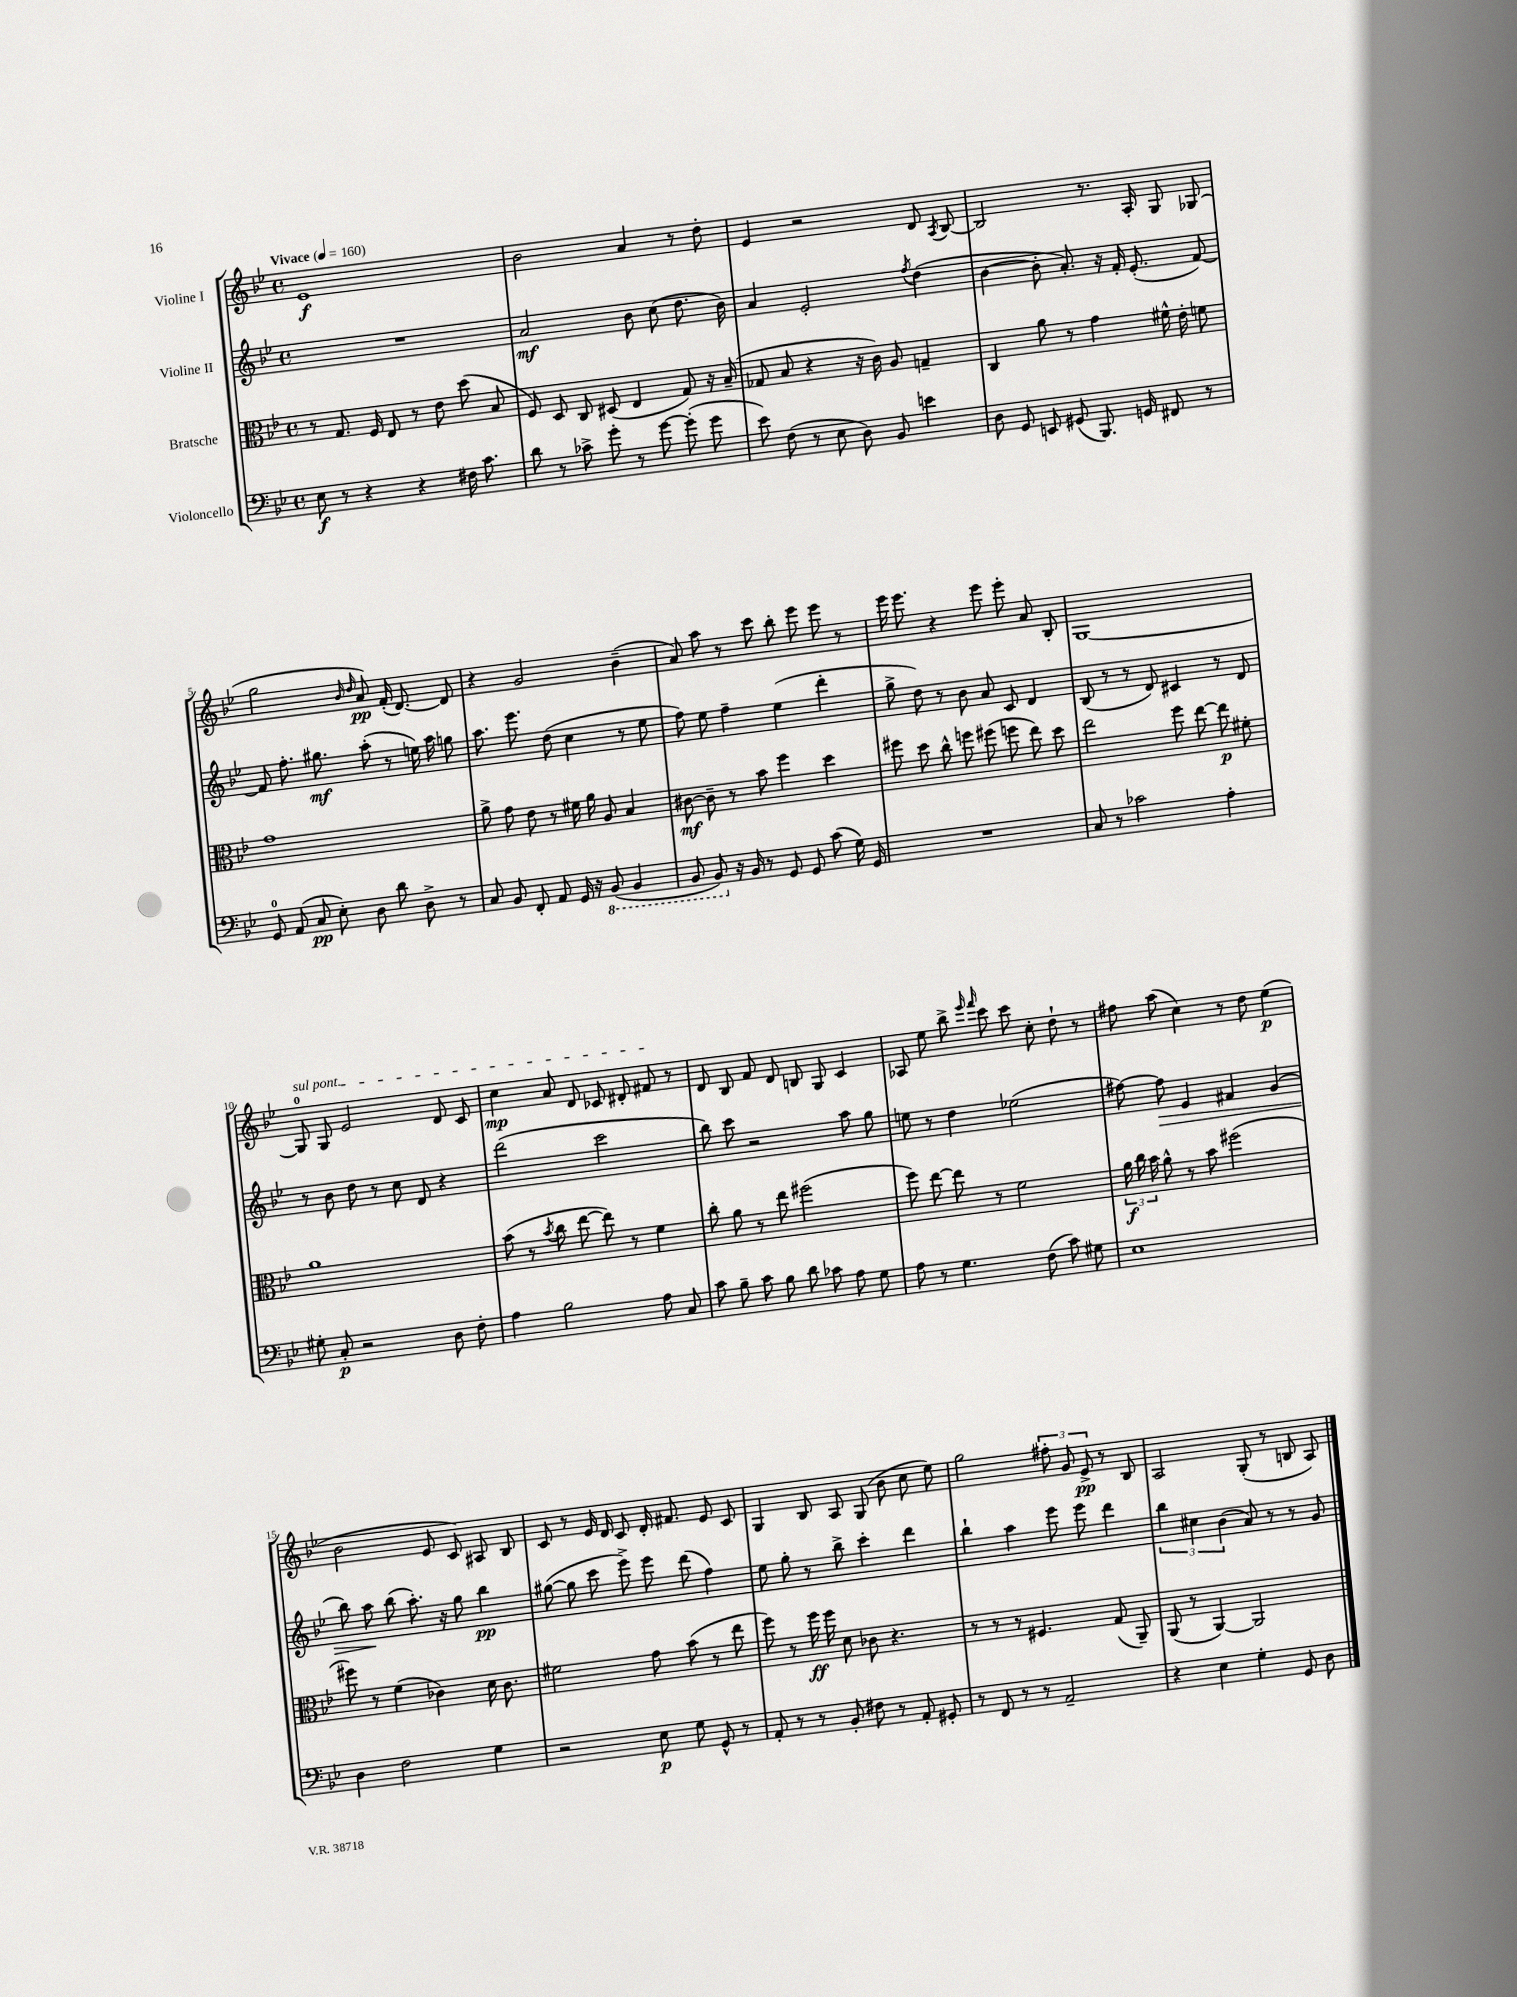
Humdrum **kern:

**kern	**dynam	**kern	**dynam	**kern	**dynam	**kern	**dynam
*part4	*part4	*part3	*part3	*part2	*part2	*part1	*part1
*staff4	*staff4	*staff3	*staff3	*staff2	*staff2	*staff1	*staff1
*I"Violoncello	*	*I"Bratsche	*	*I"Violine II	*	*I"Violine I	*
*clefF4	*	*clefC3	*	*clefG2	*	*clefG2	*
*k[b-e-]	*	*k[b-e-]	*	*k[b-e-]	*	*k[b-e-]	*
*M4/4	*	*M4/4	*	*M4/4	*	*M4/4	*
*met(c)	*	*met(c)	*	*met(c)	*	*met(c)	*
*MM160	*	*MM160	*	*MM160	*	*MM160	*
=1	=1	=1	=1	=1	=1	=1	=1
!	!	!	!	!	!	!LO:TX:a:B:t=Vivace	!
8E-\	f	8r	.	1r	.	1e-	f
8r	.	8.G/	.	.	.	.	.
4r	.	.	.	.	.	.	.
.	.	16F/	.	.	.	.	.
.	.	8E-/	.	.	.	.	.
4r	.	8r	.	.	.	.	.
.	.	8e-\	.	.	.	.	.
16F#X\	.	(8dd\	.	.	.	.	.
8.c\	.	.	.	.	.	.	.
.	.	8B-/	.	.	.	.	.
=2	=2	=2	=2	=2	=2	=2	=2
8d\	.	8F/)	.	2a/	mf	2b-\	.
8r	.	8D/	.	.	.	.	.
8c-X^\	.	8C/	.	.	.	.	.
8g'\	.	(8D#X/	.	.	.	.	.
8r	.	4E-/	.	8b-\	.	4a/	.
[8g\	.	.	.	(8cc\	.	.	.
(8g'\]	.	8G/)	.	8.dd\	.	8r	.
8g\	.	16r	.	.	.	8dd'\	.
.	.	(16B-~/	.	16b-\)	.	.	.
=3	=3	=3	=3	=3	=3	=3	=3
8e-\)	.	8G-X/	.	4a/	.	4e-/	.
(8F\	.	8B-/	.	.	.	.	.
8r	.	4r	.	2e-'/	.	2r	.
8E-\	.	.	.	.	.	.	.
8D\)	.	16r	.	.	.	.	.
.	.	16c\)	.	.	.	.	.
8BB-/	.	8A/	.	.	.	.	.
.	.	.	.	8qff/	.	.	.
4en\	.	4Gn~/	.	(4dd\	.	8d/	.
.	.	.	.	.	.	8qA/	.
.	.	.	.	.	.	[8B-/	.
=4	=4	=4	=4	=4	=4	=4	=4
8D\	.	4C/	.	[4b-\	.	2B-/]	.
8GG/	.	.	.	.	.	.	.
8EEn/	.	8a\	.	8b-'\]	.	.	.
(8GG#X/	.	8r	.	8.a'/)	.	.	.
8.BBB-/)	.	4g\	.	.	.	8.r	.
.	.	.	.	16r	.	.	.
.	.	.	.	16f'/	.	.	.
16GGn/	.	.	.	(8.e-'/	.	16A'/	.
8FF#X/	.	16f#X^^\	.	.	.	8G/	.
.	.	16e-'\	.	.	.	.	.
8r	.	8fn\	.	[8f/)	.	(8G-X/	.
!!LO:LB:g=z
=5	=5	=5	=5	=5	=5	=5	=5
8GG/	.	1g	.	8f/]	.	2gg\	.
(8AA/	.	.	.	8.ff'\	.	.	.
8C/	pp	.	.	.	.	.	.
.	.	.	.	8.gg#X\	mf	.	.
8E-'\)	.	.	.	.	.	.	.
.	.	.	.	.	.	16qqb-/	.
.	.	.	.	.	.	16qqdd/	.
8D\	.	.	.	(8aa'\	.	8a/)	pp
8d\	.	.	.	8r	.	(16f'/	.
.	.	.	.	.	.	[8.d/)	.
8D^\	.	.	.	16een\)	.	.	.
.	.	.	.	16aa\	.	.	.
8r	.	.	.	8ggn\	.	8d/]	.
=6	=6	=6	=6	=6	=6	=6	=6
8C/	.	8a^\	.	8.aa\	.	4r	.
8BB-/	.	8g\	.	.	.	.	.
.	.	.	.	8.eee-\	.	.	.
8FF'/	.	8e-\	.	.	.	2g/	.
8AA/	.	8r	.	(8dd\	.	.	.
16GG/	.	16f#X\	.	4cc\	.	.	.
16r	.	16a\	.	.	.	.	.
*8ba	*	*	*	*	*	*	*
(8BBB-/	.	8A/	.	.	.	.	.
4BBB-/	.	4B-/	.	8r	.	(4b-~\	.
.	.	.	.	8ee-\	.	.	.
=7	=7	=7	=7	=7	=7	=7	=7
8BBB-/	.	[8c#X\	mf	8ff\)	.	8a/)	.
8BBB-/)	.	8c#~\]	.	8ee-\	.	8aa\	.
*X8ba	*	*	*	*	*	*	*
16r	.	8r	.	4ff~\	.	8r	.
16BB-/	.	.	.	.	.	.	.
8r	.	8b-\	.	.	.	8ccc\	.
8GG/	.	4ff\	.	(4ee-\	.	8bb-'\	.
8GG/	.	.	.	.	.	8eee-\	.
(8c\	.	4dd\	.	4ddd'\	.	8eee-\	.
16G\)	.	.	.	.	.	8r	.
16GG/	.	.	.	.	.	.	.
=8	=8	=8	=8	=8	=8	=8	=8
1r	.	8ff#X\	.	8gg^\	.	16eee-\	.
.	.	.	.	.	.	8.eee-\	.
.	.	8dd\	.	8dd\)	.	.	.
.	.	8cc^^\	.	8r	.	4r	.
.	.	8ffn\	.	8b-\	.	.	.
.	.	(8ff#X\	.	8a/	.	8eee-\	.
.	.	8ffn\	.	8c/	.	8eee-'\	.
.	.	8ee-\)	.	4d/	.	8a/	.
.	.	8dd\	.	.	.	8B-'/	.
=9	=9	=9	=9	=9	=9	=9	=9
8C/	.	2ee-\	.	(8B-/	.	[1G	.
8r	.	.	.	8r	.	.	.
2c-X\	.	.	.	8r	.	.	.
.	.	.	.	8d/)	.	.	.
.	.	8ff\	.	4c#X/	.	.	.
.	.	[8ee-\	.	.	.	.	.
4A'\	.	8ee-\]	p	8r	.	.	.
.	.	8f#X'\	.	8d/	.	.	.
!!LO:LB:g=z
=10	=10	=10	=10	=10	=10	=10	=10
!	!	!	!	!	!	!LO:TX:a:i:t=sul pont.	!
8G#X'\	.	1a	.	8r	.	8G/]	.
8C'/	p	.	.	8b-\	.	8G/	.
2r	.	.	.	8dd\	.	2e-/	.
.	.	.	.	8r	.	.	.
.	.	.	.	8cc\	.	.	.
.	.	.	.	8d/	.	.	.
8D\	.	.	.	4r	.	8d/	.
8F'\	.	.	.	.	.	8c/	.
=11	=11	=11	=11	=11	=11	=11	=11
4A\	.	(8b-\	.	(2ddd\	.	4cc\	mp
.	.	8r	.	.	.	.	.
.	.	8qb-/	.	.	.	.	.
2B-\	.	8cc\	.	.	.	8a/	.
.	.	[8ee-\	.	.	.	8d/	.
.	.	8ee-\])	.	2ccc\	.	8c-X/	.
.	.	8r	.	.	.	8d#X'/	.
8A\	.	4f\	.	.	.	8f#X/	.
8C/	.	.	.	.	.	8r	.
=12	=12	=12	=12	=12	=12	=12	=12
8c\	.	8cc'\	.	8bb-\)	.	8d/	.
8B-~\	.	8a\	.	8ccc\	.	8B-/	.
8c\	.	8r	.	2r	.	8f/	.
8B-\	.	8ee-\	.	.	.	8d/	.
8d\	.	(2ff#X\	.	.	.	8Bn/	.
8c-X\	.	.	.	.	.	8G/	.
8A\	.	.	.	8aa\	.	4c/	.
8G\	.	.	.	8gg\	.	.	.
=13	=13	=13	=13	=13	=13	=13	=13
8A\	.	8ff\)	.	8een\	.	8A-X/	.
8r	.	[8ee-\	.	8r	.	8ee-\	.
4.G\	.	8ee-\]	.	4dd\	.	8bb-^\	.
.	.	.	.	.	.	16qqeee-/	.
.	.	.	.	.	.	16qqfff/	.
.	.	8r	.	.	.	8ccc\	.
.	.	2f\	.	(2ee-X\	.	8ccc\	.
(8F\	.	.	.	.	.	8cc'\	.
8c\)	.	.	.	.	.	8dd`\	.
8G#X\	.	.	.	.	.	8r	.
=14	=14	=14	=14	=14	=14	=14	=14
1E-	.	24a\	f	[8ff#X\)	.	8ff#X\	.
.	.	24cc\	.	.	.	.	.
.	.	24b-\	.	.	.	.	.
!	!	!	!	!	!LO:HP:b	!	!
.	.	8a^^\	.	8ff#\]	>	(8aa\	.
.	.	8r	.	4e-/	.	4cc\)	.
.	.	8b-\	.	.	.	.	.
.	.	(2ff#X\	.	4f#X/	.	8r	.
.	.	.	.	.	.	8dd\	.
.	.	.	.	(4g/	.	(4ee-\	p
!!LO:LB:g=z
=15	=15	=15	=15	=15	=15	=15	=15
4D\	.	8ff#X\)	.	8bb-\)	.	2b-\	.
.	.	8r	.	8aa\	.	.	.
2F\	.	(4f\	.	(8bb-\	]	.	.
.	.	.	.	8.aa'\)	.	.	.
.	.	4c-X\)	.	.	.	8e-/	.
.	.	.	.	16r	.	.	.
.	.	.	.	8gg\	.	8c/)	.
4G\	.	16d\	.	4bb-\	pp	8A#X/	.
.	.	8.c-\	.	.	.	.	.
.	.	.	.	.	.	8B-/	.
=16	=16	=16	=16	=16	=16	=16	=16
2r	.	2f#X\	.	([8gg#X\	.	8c/	.
.	.	.	.	8gg#\]	.	8r	.
.	.	.	.	8ccc\	.	16e-/	.
.	.	.	.	.	.	16d/	.
.	.	.	.	8eee-^\)	.	8c/	.
8E-\	p	8g\	.	8eee-\	.	16d'/	.
.	.	.	.	.	.	8.f#X/	.
8G\	.	(8b-\	.	(8ddd\	.	.	.
8GG^^/	.	8r	.	4ff\)	.	8e-/	.
8r	.	8ee-\	.	.	.	8c/	.
=17	=17	=17	=17	=17	=17	=17	=17
8AA'/	.	8ff\)	.	8ee-\	.	4G/	.
8r	.	8r	.	8gg'\	.	.	.
8r	.	16ff\	ff	8r	.	8B-/	.
.	.	16ff\	.	.	.	.	.
8BB-'/	.	8d\	.	8bb-^\	.	8A/	.
8F#X\	.	8c-X\	.	4ccc'\	.	(8G/	.
8r	.	4.r	.	.	.	8b-\	.
8AA'/	.	.	.	4ddd\	.	8cc\	.
8GG#X'/	.	.	.	.	.	8ee-\)	.
=18	=18	=18	=18	=18	=18	=18	=18
8r	.	8r	.	4bb-`\	.	2gg\	.
8FF/	.	8r	.	.	.	.	.
8r	.	8r	.	4aa\	.	.	.
8r	.	4.F#X/	.	.	.	.	.
2AA~/	.	.	.	8eee-\	.	12ff#X'\	.
.	.	.	.	.	.	12g/	.
.	.	.	.	8eee-\	.	.	.
.	.	.	.	.	.	12e-^/	pp
.	.	(8G/	.	4ddd\	.	8r	.
.	.	8AA~/)	.	.	.	8B-/	.
=19	=19	=19	=19	=19	=19	=19	=19
4r	.	(8AA/	.	6bb-\	.	2A/	.
.	.	8r	.	.	.	.	.
.	.	.	.	6cc#X\	.	.	.
4E-\	.	[4AA/)	.	.	.	.	.
.	.	.	.	(6b-\	.	.	.
4G'\	.	2AA/]	.	8a/)	.	(8G'/	.
.	.	.	.	8r	.	8r	.
8GG/	.	.	.	8r	.	8Bn/	.
8D\	.	.	.	8g/	.	8A/)	.
==	==	==	==	==	==	==	==
*-	*-	*-	*-	*-	*-	*-	*-
